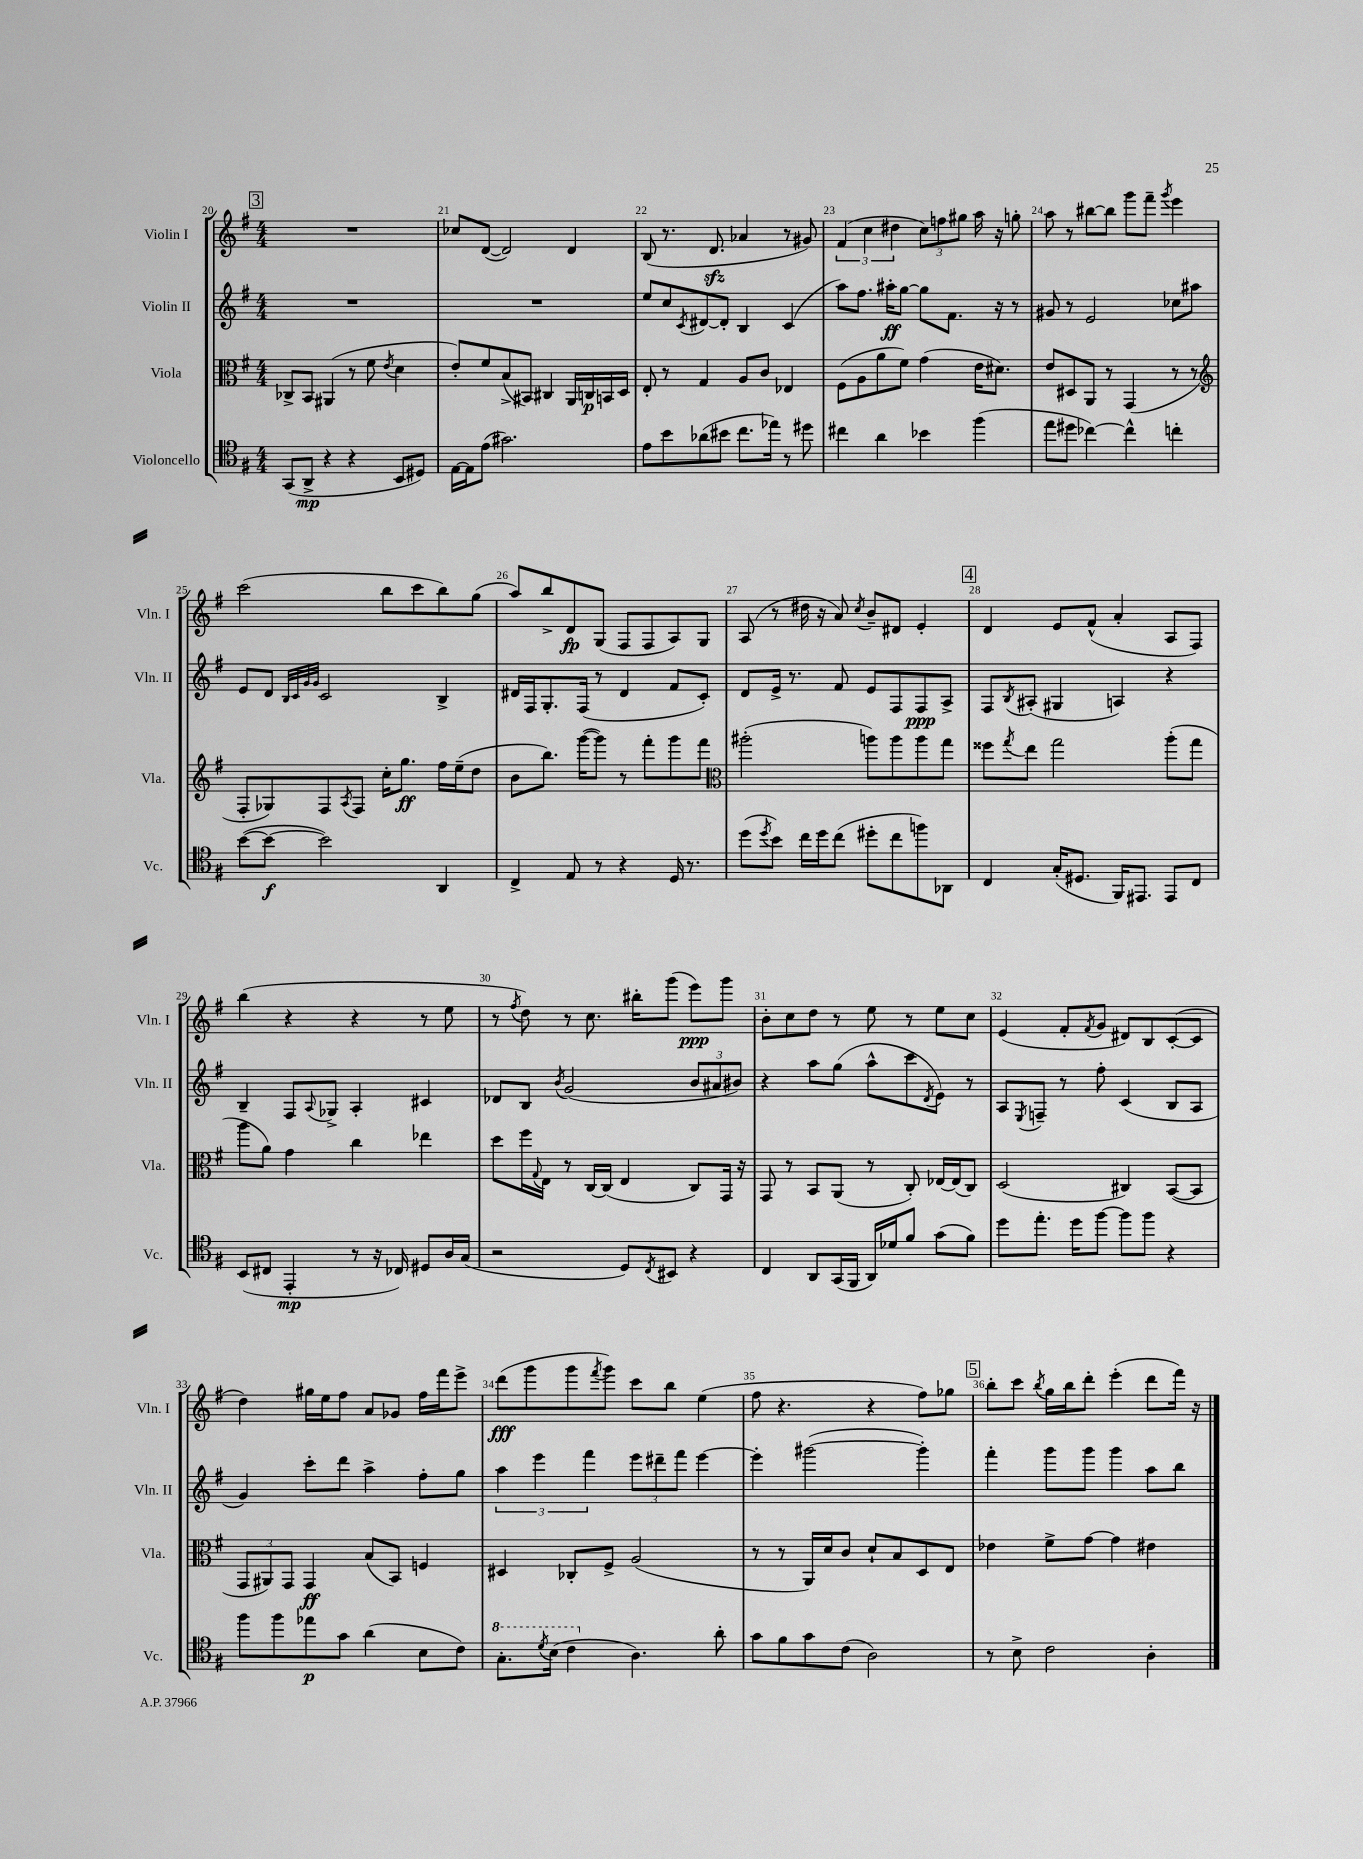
<<
\new StaffGroup <<
\new Staff = "s0" \with { instrumentName = "Violin I" shortInstrumentName = "Vln. I" } {
    \clef treble \key g \major \numericTimeSignature \time 4/4
    \mark \markup { \box "3" } R1 |
    ces''8 d'8~( d'2) d'4 |
    b8( r8. d'8.\sfz aes'4 r8 gis'8) |
    \tuplet 3/2 { fis'4( c''4 dis''4 } \tuplet 3/2 { c''8) f''8 gis''8 } a''16 r16 g''8-. |
    a''8 r8 bis''8~ bis''8 g'''8 fis'''8-- \acciaccatura { g'''8 } e'''4 |
    c'''2( b''8 c'''8 b''8) g''8( |
    a''8) b''8-> d'8\fp g8( fis8 fis8 a8) g8 |
    a8( r8 dis''16 r16 a'8) \acciaccatura { c''8 } b'8-- dis'8 e'4-. |
    \mark \markup { \box "4" } d'4 e'8 fis'8-^( a'4-. a8 fis8) |
    b''4( r4 r4 r8 e''8 |
    r8 \acciaccatura { fis''8 } d''8) r8 c''8. bis''16-. g'''8( e'''8\ppp) g'''8 |
    b'8-. c''8 d''8 r8 e''8 r8 e''8 c''8 |
    e'4( fis'8-. \acciaccatura { fis'8 } g'8 dis'8) b8 c'8~-.( c'8 |
    d''4) gis''16 e''16 fis''8 a'8 ges'8 fis''16 fis'''16 e'''8-> |
    d'''8\fff( g'''8 g'''8 \acciaccatura { fis'''8 } g'''8) c'''8 b''8 e''4( |
    fis''8 r4. r4 fis''8) ges''8 |
    \mark \markup { \box "5" } b''8-. c'''8 \acciaccatura { b''8 } g''16 b''16 d'''8-. e'''4-.( d'''8 fis'''16) r16 \bar "|." |
}
\new Staff = "s1" \with { instrumentName = "Violin II" shortInstrumentName = "Vln. II" } {
    \clef treble \key g \major \numericTimeSignature \time 4/4
    \mark \markup { \box "3" } R1 |
    R1 |
    e''8 c''8 \acciaccatura { c'8 } dis'8~ dis'8-. b4 c'4( |
    a''8) fis''8. ais''16-.\ff g''8~ g''8 fis'8. r16 r8 |
    gis'8 r8 e'2 ces''8 ais''8 |
    e'8 d'8 \grace { b32 c'32 g'32 g'32 } c'2 b4-> |
    dis'16 fis16 g8.-. fis16( r8 dis'4 fis'8 c'8-.) |
    d'8 e'16-> r8. fis'8 e'8 fis8 fis8\ppp a8-> |
    \mark \markup { \box "4" } fis8 \acciaccatura { b8 } ais8-.( gis4 a4) r4 |
    b4-- fis8 \appoggiatura { a8 } ges8-> a4-. cis'4 |
    des'8 b8 \acciaccatura { b'8 } g'2( \tuplet 3/2 { b'8 ais'8 bis'8) } |
    r4 a''8 g''8( a''8-^ c'''8 \acciaccatura { d'8 } e'8) r8 |
    a8 \acciaccatura { e8 } f8-- r8 fis''8-. c'4( b8 a8 |
    g'4) c'''8-. d'''8 a''4-> fis''8-. g''8 |
    \tuplet 3/2 { a''4 e'''4 fis'''4 } \tuplet 3/2 { e'''8 dis'''8-- fis'''8 } e'''4~ |
    e'''4-. gis'''2~( gis'''4-.) |
    \mark \markup { \box "5" } fis'''4-. g'''8 g'''8 g'''4 a''8 b''8 \bar "|." |
}
\new Staff = "s2" \with { instrumentName = "Viola" shortInstrumentName = "Vla." } {
    \clef alto \key g \major \numericTimeSignature \time 4/4
    \mark \markup { \box "3" } ces8-> b,8 ais,4( r8 fis'8 \acciaccatura { e'8 } d'4 |
    e'8-.) fis'8 b8->( bis,8) cis4 a,16 c16\p b,16 d16 |
    e8-. r8 g4 a8 c'8 ees4 |
    fis8( a8 a'8 fis'8) g'4( e'16 dis'8.) |
    e'8 dis8 a,8 r8 g,4( r8 r8 |
    \clef treble fis8-. ges8) fis8 \acciaccatura { a8 } fis8 c''16-. g''8.\ff fis''16 e''16--( d''8 |
    b'8 b''8.) g'''16~( g'''8) r8 fis'''8-. g'''8 fis'''8 |
    \clef alto ais''2-.( a''8) a''8 a''8 g''8 |
    \mark \markup { \box "4" } fisis''8 \acciaccatura { g''8 } e''8 g''2 a''8-.( g''8 |
    a''8 a'8) g'4 c''4 ees''4 |
    d''8 fis''16 \appoggiatura { g8 } e16 r8 c16~ c16( e4 c8) g,16 r16 |
    g,8 r8 b,8 a,8( r8 c8-.) ees16~ ees16( c8) |
    d2( cis4) b,8~( b,8 |
    \tuplet 3/2 { g,8 ais,8) g,8 } g,4\ff b8( b,8) f4 |
    dis4 ces8-. fis8-> a2( |
    r8 r8 a,16) d'16 c'8 d'8-! b8 d8 e8 |
    \mark \markup { \box "5" } ees'4 fis'8-> g'8~ g'4 eis'4 \bar "|." |
}
\new Staff = "s3" \with { instrumentName = "Violoncello" shortInstrumentName = "Vc." } {
    \clef tenor \key g \major \numericTimeSignature \time 4/4
    \mark \markup { \box "3" } g,8( a,8->\mp r4 r4 b,8 dis8) |
    e16~ e16 e'8( gis'2.) |
    e'8 b'8 aes'8( bis'8 c''8. ees''16) r8 dis''8 |
    cis''4 a'4 bes'4 fis''4( |
    e''8 dis''8 ces''4~) ces''4-^ c''4-. |
    b'8~( b'8~\f b'2) a,4 |
    c4-> e8 r8 r4 d16 r8. |
    d''8( \acciaccatura { d''8 } b'8) c''16 d''16 c''8( dis''8-. c''8 f''8) aes,8 |
    \mark \markup { \box "4" } c4 g16-.( dis8. fis,16) eis,8. eis,8 c8 |
    b,8( cis8 e,4-.\mp r8 r16 ces16) dis8 a16 g16( |
    r2 d8) \acciaccatura { c8 } bis,8 r4 |
    c4 a,8 g,16( fis,16 a,16) des'16 fis'8 g'8( fis'8) |
    d''8 e''8.-. d''16 fis''8~ fis''8 fis''8 r4 |
    fis''8 fis''8 ees''8\p g'8 a'4( b8 c'8) |
    \ottava #1 g'8.-. \acciaccatura { d''8 } b'16( c''4 \ottava #0 a4.) a'8-. |
    g'8 fis'8 g'8 c'8( a2) |
    \mark \markup { \box "5" } r8 b8-> c'2 a4-. \bar "|." |
}
>>
>>
\layout { \context { \Score currentBarNumber = #20 \override BarNumber.break-visibility = ##(#f #t #t) barNumberVisibility = #all-bar-numbers-visible } }
